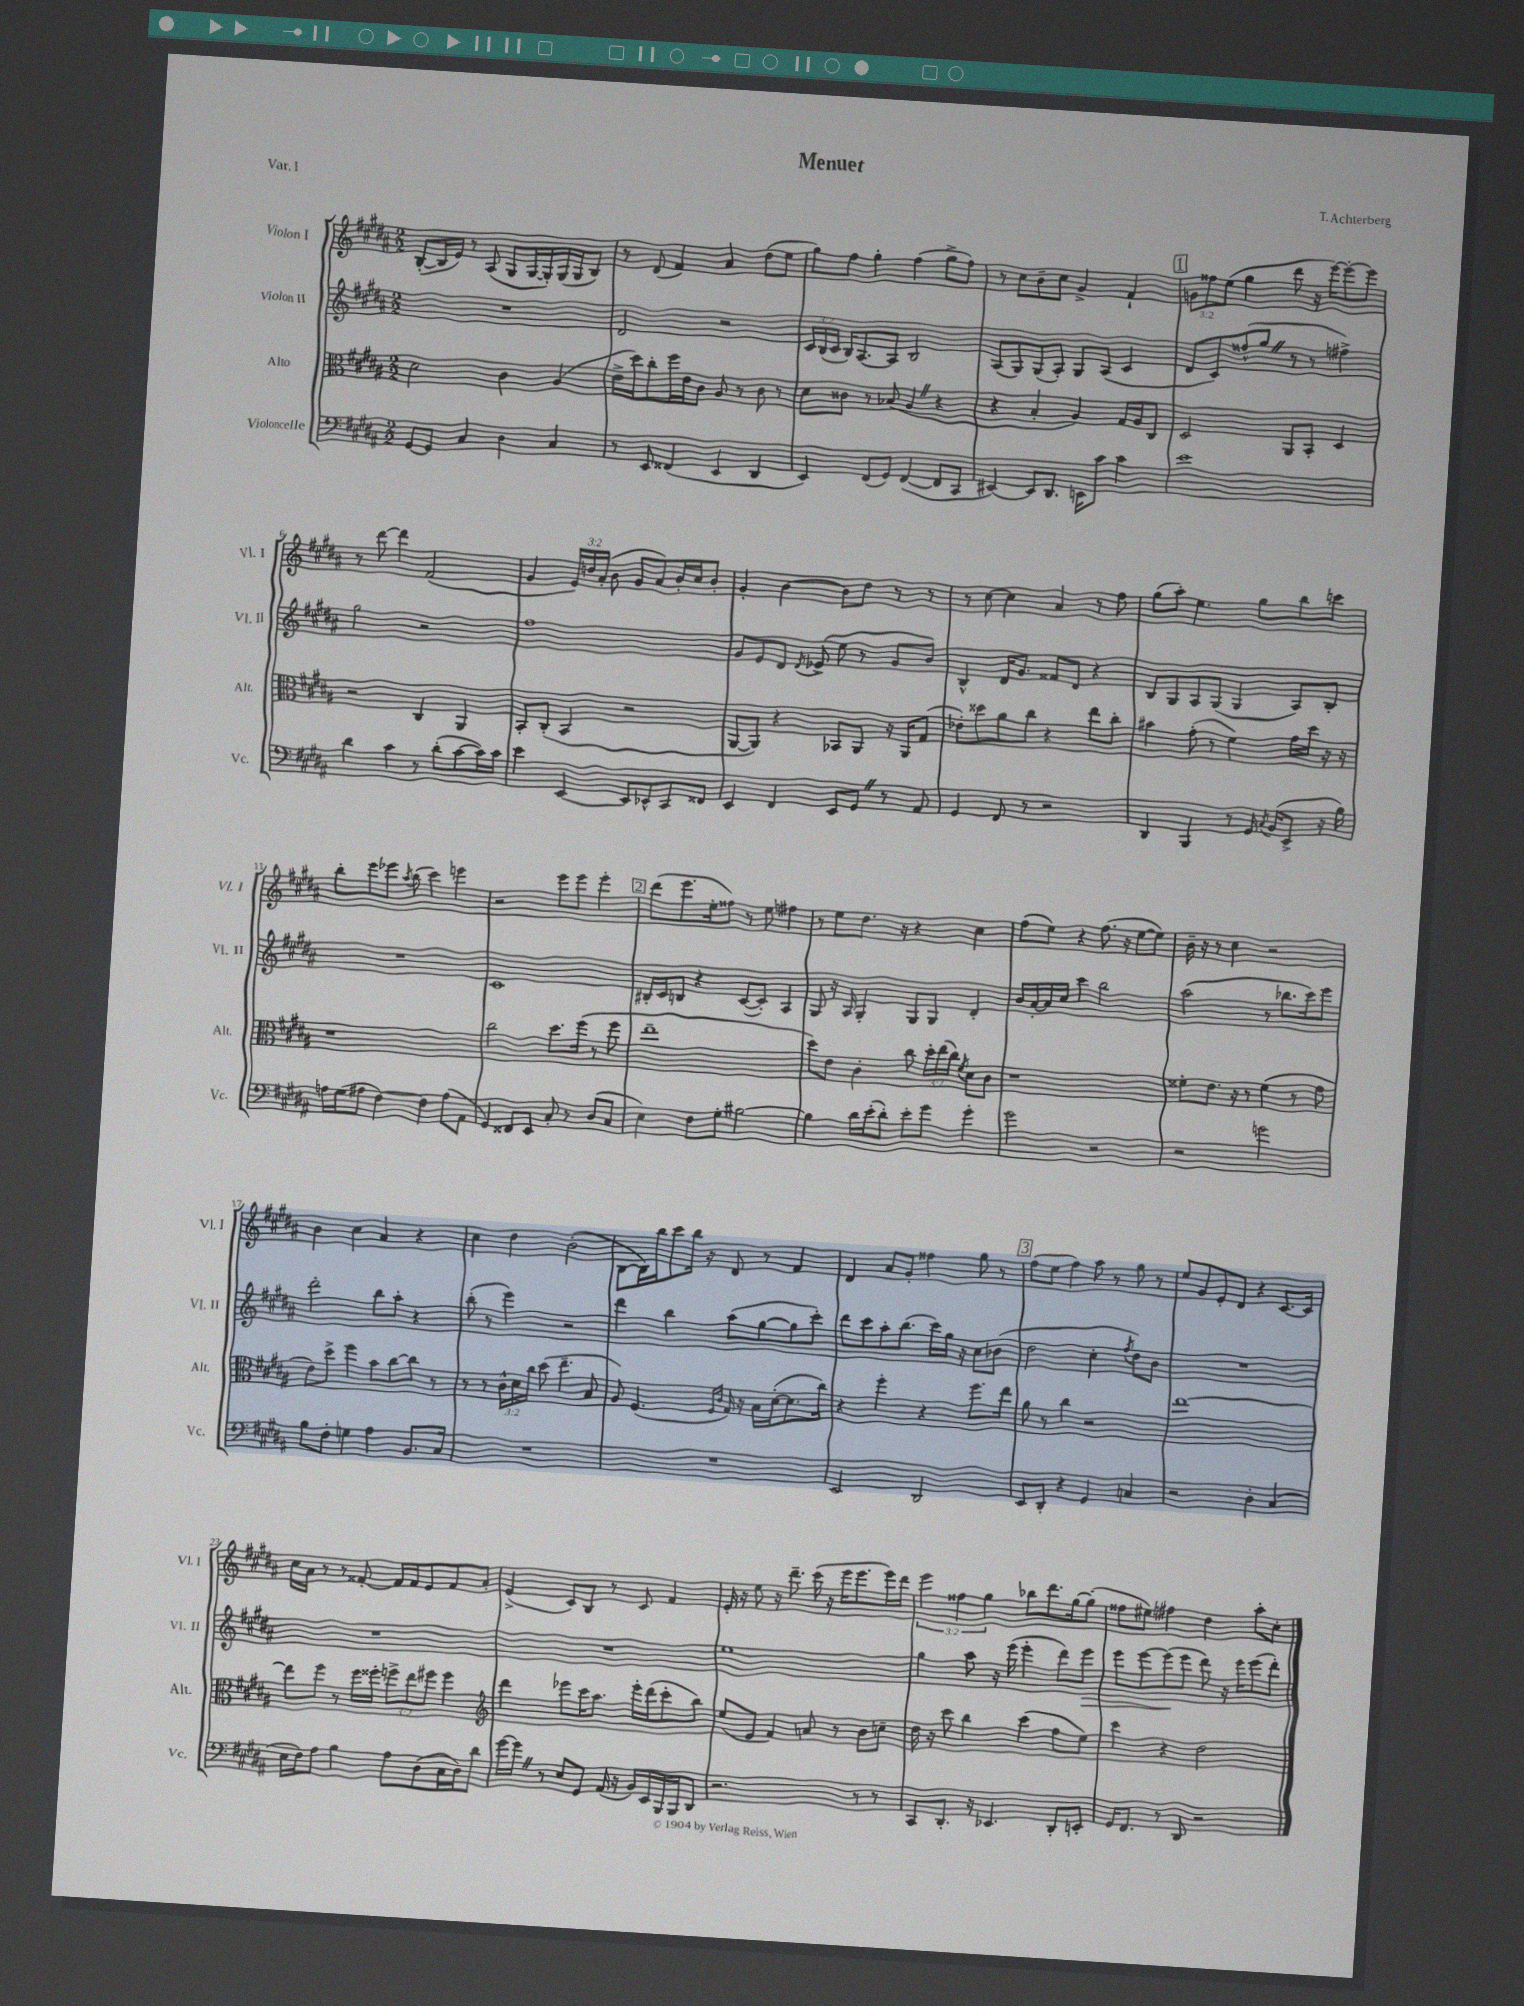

**kern	**kern	**kern	**dynam	**kern
*part4	*part3	*part2	*part2	*part1
*staff4	*staff3	*staff2	*staff2	*staff1
*I"Violoncelle	*I"Alto	*I"Violon II	*	*I"Violon I
*I'Vc.	*I'Alt.	*I'Vl. II	*	*I'Vl. I
*clefF4	*clefC3	*clefG2	*	*clefG2
*k[f#c#g#d#a#]	*k[f#c#g#d#a#]	*k[f#c#g#d#a#]	*	*k[f#c#g#d#a#]
*M2/2	*M2/2	*M2/2	*	*M2/2
=1	=1	=1	=1	=1
[8GG#/L	2d#\	1r	.	([8B'/L
8GG#/J]	.	.	.	16B/L]
.	.	.	.	16e/JJ)
4C#/	.	.	.	8r
.	.	.	.	(8A#/
4D#\	4c#\	.	.	8G#/L
.	.	.	.	[16G#/L
.	.	.	.	16G#'/])
4C#/	(4A#/	.	.	(16G#/
.	.	.	.	16G#/J
.	.	.	.	8B/J)
=2	=2	=2	=2	=2
8r	16e^\LL	2d#/	.	8r
.	16dd#\J)	.	.	.
8EE/	8cc#'\	.	.	(8d#/
(4FF##X/	16ff#\L	.	.	4f#/)
.	16e\J	.	.	.
.	8c#\J	.	.	.
4EE/	8A#/	2r	.	4a#/
.	8r	.	.	.
4DD#/	8c#\	.	.	(8dd#\L
.	8r	.	.	8ee\J
=3	=3	=3	=3	=3
4EE/)	8d#\L	24c#/LL	.	8gg#\L)
.	.	(24B/	.	.
.	.	24c#/JJ	.	.
.	8c##X\J	16B/KL)	.	8ff#\J
.	.	[8.A#/	.	.
(8FF#/L	8r	.	.	4gg#'\
8GG#/J)	(8B-X/	8A#/J]	.	.
([4FF#/	4A#Z/	2B/	.	(4ff#\
8FF#/L]	4r	.	.	8gg#^\L
8CC#/J	.	.	.	8ff#\J)
=4	=4	=4	=4	=4
[4EE#X/)	4r	(8A#/L	.	8r
.	.	8G#/)	.	8cc#\L
8EE#/L]	4B'/	(8G#/	.	8b~\
8.DD#/J	.	8A#'/J)	.	8cc#\J
.	4A#/)	8G#/L	.	4g#^/
16EEn\KL	.	.	.	.
8c#\J	.	(8A#/J	.	.
4c#\	16G#/LL	4c#/	.	4f#`/
.	16A#/J	.	.	.
.	8C#/J	.	.	.
!!LO:REH:place=s1:t=1
=5	=5	=5	=5	=5
1e	2D#/	8d#/L	.	12gn\L
.	.	.	.	12ff##X\
.	.	8c#/)	.	.
.	.	.	.	(12ee\J
.	.	(8ff##X^^/	.	4gg#\
.	.	8gg#Z/J	.	.
.	8AA#/L	8r	.	8ddd#\
.	8BB'/J	8r	.	16r
.	.	.	.	[16eee\KL)
.	4D#/	4ff#X^\)	.	8eee'\_
.	.	.	.	8eee\J]
!!LO:LB:g=z
=6	=6	=6	=6	=6
4d#\	2r	2gg#\	.	8r
.	.	.	.	[8ddd#\
4c#\	.	.	.	4ddd#\]
8r	4C#/	2r	.	(2f#/
(8d#'\L	.	.	.	.
[8c#\	4AA#/	.	.	.
16c#\L])	.	.	.	.
16c#\JJ	.	.	.	.
=7	=7	=7	=7	=7
4e\	8BB'/L	1ff#	.	4g#/
.	(8C#'/J	.	.	.
[4EE/	4BB/	.	.	24e/LL)
.	.	.	.	24ddn/
.	.	.	.	(24a#'/JJ
.	.	.	.	8b\
8EE/L]	2r	.	.	8g#/L
8EE-X^^/	.	.	.	8a#/)
8CC#/	.	.	.	16b'/L
.	.	.	.	16cc#/J
8FF##X/J	.	.	.	8b'/J
=8	=8	=8	=8	=8
4EE/	[8AA#/L	8g#/L	.	4g#'/
.	8AA#/J])	8e/	.	.
4FF#/	4r	8d#/J	.	[4b\
.	.	8qd#/	.	.
.	.	(8e-X^/	.	.
8EE/L	8BB-X/L	8ee\	.	8b\L]
8GG#Z/J	8AA#/J	8r	.	8dd#\J
8r	16r	8g#/L	.	8r
.	16AA#/KL	.	.	.
8AA#/	(8G#/J	8b/J)	.	8r
=9	=9	=9	=9	=9
4GG#/	8e-X'\L)	4B^^/	.	8r
.	8dd##X\	.	.	[8cc#\
8FF#/	8a#\	16d#/KL	.	4cc#\]
.	.	8.g#/J	.	.
8r	8cc#\J	.	.	.
2r	4r	8f##X/L	.	4a#/
.	.	8d#/J	.	.
.	8ee\L	4r	.	8r
.	8cc#'\J	.	.	8ff#\
=10	=10	=10	=10	=10
4DD#/	4b#X\	8B/L	.	(8gg#\L
.	.	8G#/	.	8aa#'\J)
4BBB/	(8g#'\	8A#/	.	4.ee\
.	8r	(8G#/J	.	.
8r	4f#\)	4G#/	.	.
16GG#/	.	.	.	8gg#\L
8qC#/	.	.	.	.
(16BB/KL	.	.	.	.
8EE^/J	16g#\LL	8A#/L)	.	8bb\
.	16dd#\JJ	.	.	.
16r	16r	8B'/J	.	8cccn\J
16B\)	16r	.	.	.
!!LO:LB:g=z
=11	=11	=11	=11	=11
16An\LL	1r	1r	.	8bb'\L
(16G#\J	.	.	.	.
8A#X\J	.	.	.	8eee\
[4F#\)	.	.	.	8eee-X\J
.	.	.	.	8qaa#/
.	.	.	.	(8bb\
4F#\]	.	.	.	4ccc#\)
(8A#\L	.	.	.	4eeen\
8AA#\J	.	.	.	.
=12	=12	=12	=12	=12
4GG#/)	2cc#\	1c#	.	2r
8FF##X/L	.	.	.	.
8EE/J	.	.	.	.
8C#'/	8.dd#\L	.	.	8eee\L
8r	.	.	.	8eee\J
.	(16ff#\Jk	.	.	.
(8D#/L	8r	.	.	4eee'\
8C#/J	8ff#\	.	.	.
!!LO:REH:place=s1:t=2
=13	=13	=13	=13	=13
4E\)	1ee~	16B#X'/LL	.	(8ddd#\L
.	.	16c#/J	.	.
.	.	8Bn/J	.	8.eee\
8F#\L	.	4r	.	.
.	.	.	.	16ee'\k
8G#'\J	.	.	.	8ff##X\J)
[2B#X\	.	([8c#/L	.	8r
.	.	8c#'/J])	.	8ee\
.	.	4A#/	.	4ff#X\
=14	=14	=14	=14	=14
4B#\]	8dd#\L)	8G#/	.	8r
.	8e\J	16r	.	8ee\L
.	.	16A#/	.	.
16d#\LL	4c#'\	4G#'/	.	8.dd#\J
(16e'\J	.	.	.	.
8d#'\J)	.	.	.	.
.	.	.	.	16r
8e'\L	8cc#\	8G#/L	.	4r
8g#\J	24dd#'\LL	8G#/J	.	.
.	(24ee\	.	.	.
.	24cc#\JJ)	.	.	.
.	8qf#/	.	.	.
4g#'\	8d#\L	4d#'/	.	4cc#\
.	8c#\J	.	.	.
=15	=15	=15	=15	=15
2g#\	1r	16b/LL	.	(8ff#\L
.	.	[16a#'/	.	.
.	.	16a#/]	.	8ee\J)
.	.	16cc#/JJ	.	.
.	.	4ccc#\	.	4r
2r	.	2bb\	.	(8.ff#\
.	.	.	.	16r
.	.	.	.	[8ee\L
.	.	.	.	8ee\J])
=16	=16	=16	=16	=16
2r	8f##X'\L	(2aa#\	.	16b~\
.	.	.	.	16r
.	8.e\J	.	.	8r
.	.	.	.	4cc#\
.	16r	.	.	.
.	8r	.	.	.
2gn\	(4f##\	8r	.	2r
.	.	8.bb-X\L	.	.
.	8r	.	.	.
.	.	16ccc#\k)	.	.
.	8g#\	8eee\J	.	.
!!LO:LB:g=z
=17	=17	=17	=17	=17
8B\L	8e\L)	2ddd#'\	.	4b\
8F#'\J	8dd#^\J	.	.	.
4Gn\	4ff#\	.	.	4cc#\
4A#\	8b\L	8bb\L	.	4a#/
.	[8cc#\	8aa#'\J	.	.
8.BB/L	8cc#\J]	4r	.	4r
.	8r	.	.	.
16C#/Jk	.	.	.	.
=18	=18	=18	=18	=18
1r	8r	(8bb'\	.	4cc#\
.	8r	8r	.	.
.	24c#^^\LL	4eee\)	.	4dd#\
.	24d#\	.	.	.
.	24cc#\JJ	.	.	.
.	(8dd#\	.	.	.
.	4.ee~\	2r	.	(2b'\
.	8B/	.	.	.
=19	=19	=19	=19	=19
1r	8A#/)	4ddd#\	.	[8B\L
.	(4.F#/	.	.	16B\L])
.	.	.	.	16bb\J
.	.	4bb\	.	8ccc#\
.	.	.	.	16bb\Jk
.	.	.	.	16r
.	16qqF#/LL	.	.	.
.	16qqc#/JJ	.	.	.
.	16G#/)	(8aa#\L	.	8d#/
.	16r	.	.	.
.	16B\LL	[8gg#\	.	8r
.	([16d#'\J	.	.	.
.	8.d#\]	8gg#\]	.	4f#/
.	.	8ccc#'\J)	.	.
.	16cc#\Jk)	.	.	.
=20	=20	=20	=20	=20
2EE/	4r	8ddd#\L	.	4d#/
.	.	8ccc#\	.	.
.	4ff#'\	8aa#'\	.	8a#/L
.	.	(8.bb\J	.	8g#'/J
2DD#/	4r	.	.	4ff##X\
.	.	16ccc#\LL)	.	.
.	.	16gg#\JJ	.	.
.	.	16r	.	.
.	8.ff#\L	8cc#\L	.	8gg#\
.	.	(8b-X\J	.	8r
.	16ee\Jk	.	.	.
!!LO:REH:place=s1:t=3
=21	=21	=21	=21	=21
8EE/L	8a#\	2dd#\	.	(8ff#\L
8DD#'/J	8r	.	.	8ee\J
4r	4cc#\	.	.	4ff#\)
4GG#/	2r	4cc#'\	.	8aa#\
.	.	.	.	8r
.	.	8qff#/	.	.
4Cn/	.	8dd#\L)	.	8gg#\
.	.	8b\J	.	8r
=22	=22	=22	=22	=22
2r	[1ee	1r	.	8ee/L
.	.	.	.	8g#/
.	.	.	.	8e'/
.	.	.	.	8d#/J
4D#'\	.	.	.	4r
(4C#/	.	.	.	[8.c#/L
.	.	.	.	16c#/Jk]
!!LO:LB:g=z
=23	=23	=23	=23	=23
16E\LL	8ee\L]	1r	.	16cc#\LL
16F#\J)	.	.	.	16a#\JJ
8A#\J	8ff#\J	.	.	8r
4B\	8r	.	.	8r
.	16ff#\LL	.	.	[8f##X'/
.	16ff##X'\JJ	.	.	.
8A#\L	12ffn^\L	.	.	16f##/LL]
.	.	.	.	16f##/J
.	12ee\	.	.	.
(8D#\	.	.	.	8e/
.	12ff#X\J	.	.	.
16C#\L	4ff#\	.	.	8f##/
16D#\J)	.	.	.	.
8d#\J	.	.	.	8a#'/J
=24	=24	=24	=24	=24
*	*clefG2	*	*	*
[16g#\LL	4ddd#\	1r	.	(4e^/
16g#Z\JJ]	.	.	.	.
8r	.	.	.	.
8E/L	8eee-X\L	.	.	8c#/L)
8GG#/J	16ccc#\K	.	.	8B/J
.	8.aa#\J	.	.	.
(16AA#/	.	.	.	8r
16r	.	.	.	.
16BB/LL)	16eee-'\LL	.	.	8c#/
16EE/	(16ddd#\J	.	.	.
16BBB/	8ccc#'\	.	.	4f#/
16BBB/J	.	.	.	.
8DD#/J	8bb\J)	.	.	.
=25	=25	=25	=25	=25
2.r	(8ee/L	1ee	.	16e'/
.	.	.	.	16r
.	8e/J	.	.	8ee\
.	4f#/)	.	.	16r
.	.	.	.	8.ddd#~\
.	8an/	.	.	(16ccc#\
.	.	.	.	16r
.	8r	.	.	16eee\KL
.	.	.	.	8.eee\
8r	8b\L	.	.	.
8r	8ccn~\J	.	.	16eee\L)
.	.	.	.	16ddd#\JJ
=26	=26	=26	=26	=26
8CC#/L	16dd#\	4gg#\	.	6eee\
.	16r	.	.	.
8.DD#'/J	8ccc#\	.	.	.
.	.	.	.	6ff##X\
.	4bb\	8aa#\	.	.
16r	.	.	.	.
.	.	.	.	6gg#\
4.EE-X/	.	16r	.	.
.	.	(16eee\	.	.
.	(4ccc#\	4eee'\	.	8bb-X\L
.	.	.	.	8.ddd#\
8DD#'/L	8ff#\L	8ddd#\L)	.	.
.	.	.	.	[16gg#\k
!	!	!	!LO:HP:b	!
8EEn'/J	8ee\J)	8eee\J	>	(8gg#'\J]
=27	=27	=27	=27	=27
16GG#/KL	4ccc#\	8eee\L	.	8ff##X\L
8.FF#/J	.	.	.	.
.	.	[8eee\	.	8ee#X\J)
8r	4r	(8eee\]	.	4ff#X\
8DD#/	.	8eee\J	]	.
2r	2dd#\	8ddd#\)	.	4dd#\
.	.	16r	.	.
.	.	16eee\KL	.	.
.	.	(8eee\	.	8aa#'\L
.	.	8ddd#'\J)	.	8cc#'\J
==	==	==	==	==
*-	*-	*-	*-	*-
